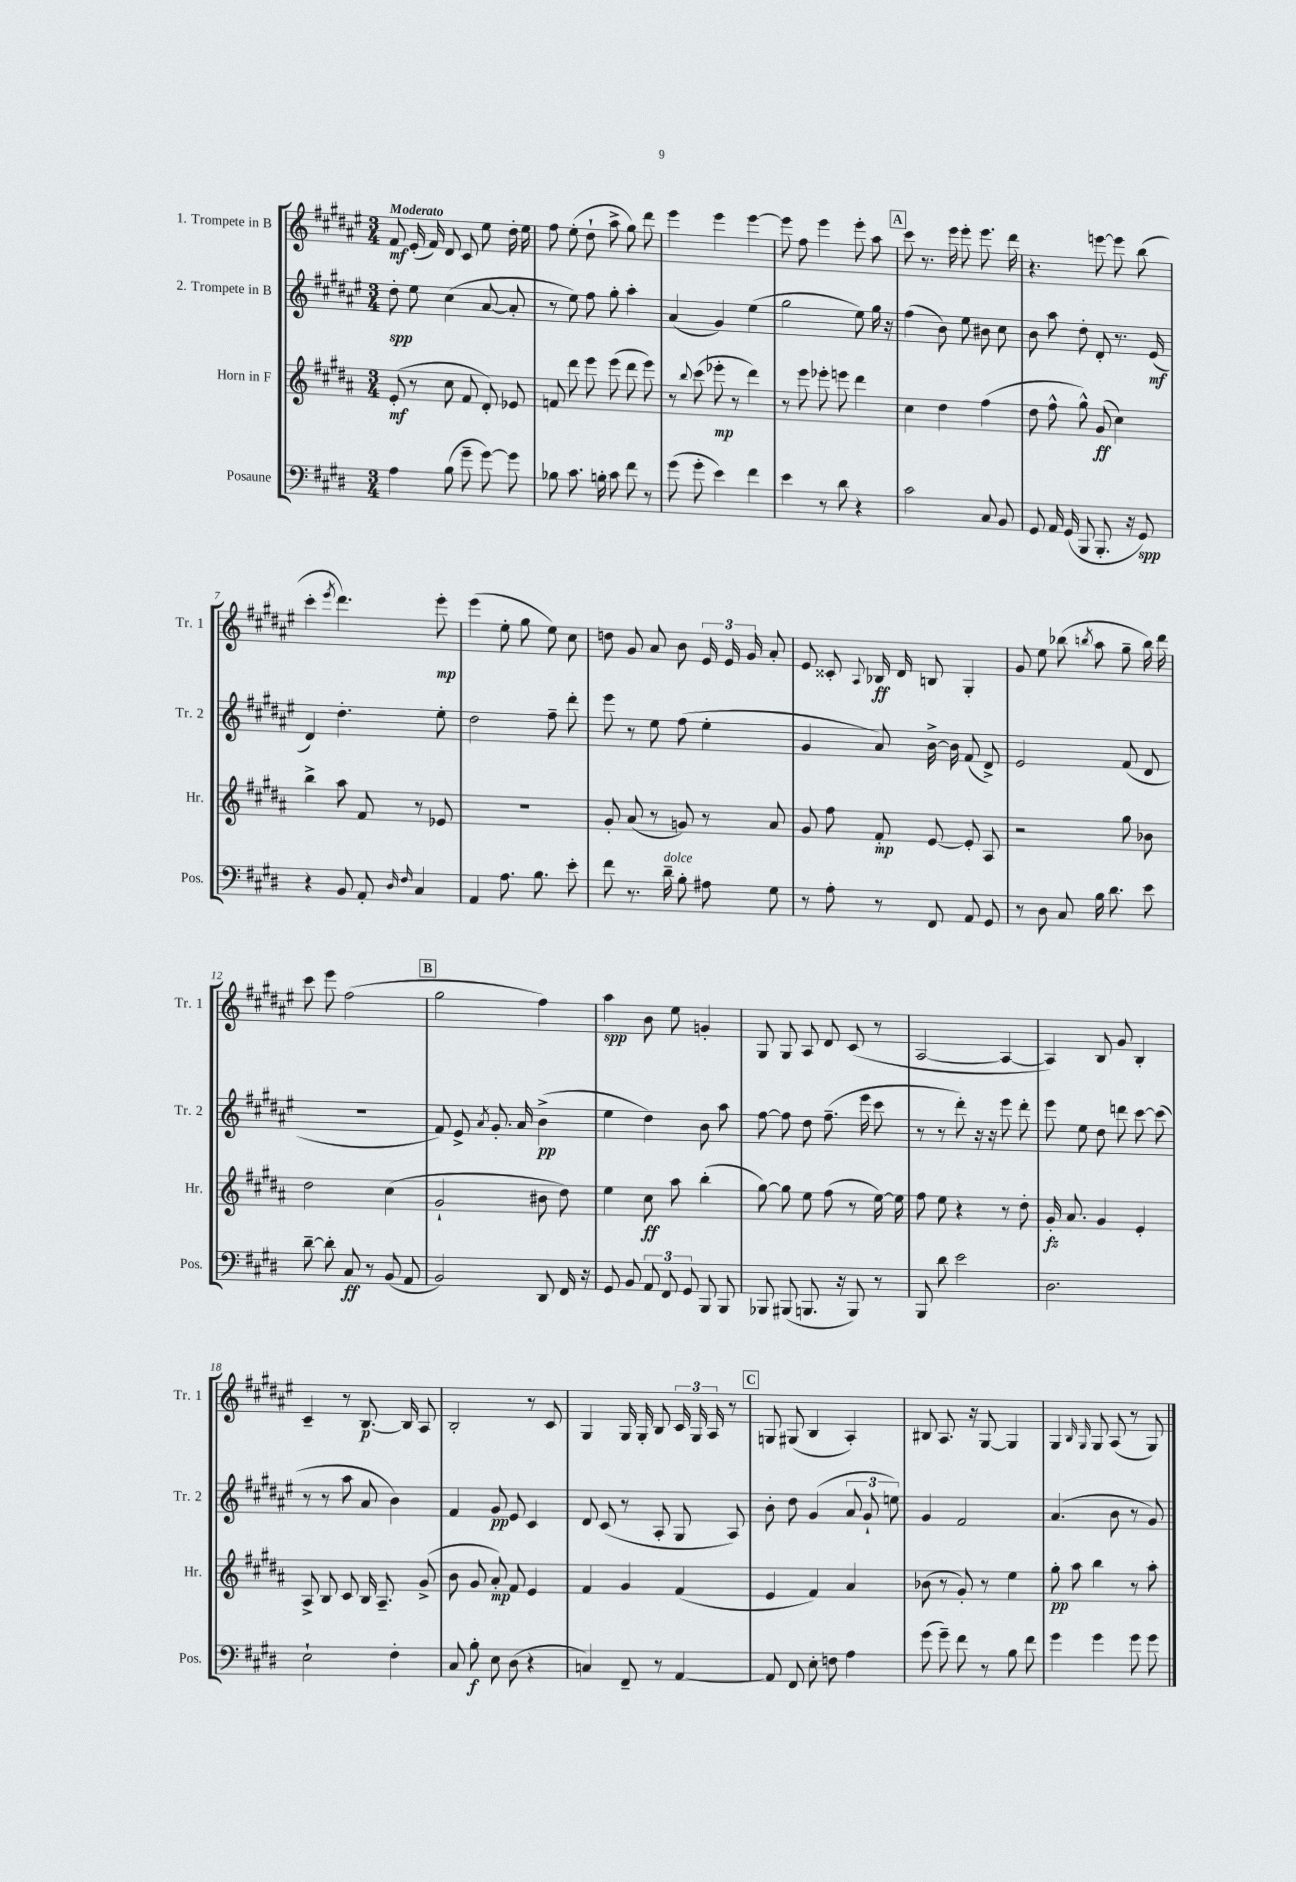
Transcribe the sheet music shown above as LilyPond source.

<<
\new StaffGroup <<
\new Staff = "s0" \with { instrumentName = "1. Trompete in B" shortInstrumentName = "Tr. 1" } {
    \clef treble \key fis \major \numericTimeSignature \time 3/4 \tempo "Moderato"
    \autoBeamOff fis'8\mf eis'16-.( fis'16) dis'8 cis'8 eis''8 dis''16-. eis''16 |
    fis''8 eis''8-.( dis''8-! ais''8-> gis''8) dis'''8 |
    eis'''4 eis'''4 eis'''4~ |
    eis'''8 fis''8 eis'''4 eis'''8-. ais''8 |
    \mark \markup { \box "A" } cis'''8 r8. eis'''16 eis'''8-. eis'''8. dis'''16 |
    r4. e'''8~ e'''8 b''8( |
    cis'''4-. \acciaccatura { eis'''8 } dis'''4.) eis'''8-.\mp |
    eis'''4( eis''8-. gis''8 eis''8) cis''8 |
    d''8 gis'8 ais'8 b'8 \tuplet 3/2 { eis'16 eis'16 gis'16 } ais'8-. |
    eis'8 cisis'8-. \appoggiatura { ais8 } bes16\ff dis'16 b8 gis4-. |
    gis'8 eis''8 bes''8( \acciaccatura { b''8 } ais''8 gis''8-- b''16) dis'''16 |
    cis'''8 eis'''8 fis''2( |
    \mark \markup { \box "B" } gis''2 fis''4) |
    ais''4\spp b'8 eis''8 g'4-. |
    gis8 gis8 ais8 dis'8 cis'8( r8 |
    ais2~ ais4~ |
    ais4) b8 gis'8 b4-. |
    cis'4-- r8 b8.~\p b16 ais8 |
    b2-. r8 cis'8 |
    gis4 gis16 gis16-. b8 \tuplet 3/2 { cis'16 gis16 ais16 } r8 |
    \mark \markup { \box "C" } g8 gis8( b4 ais4-.) |
    bis8 ais8. r16 gis8~ gis4 |
    gis4 \grace { b16 gis16 } gis8 ais8( r8 gis8) \bar "|." |
}
\new Staff = "s1" \with { instrumentName = "2. Trompete in B" shortInstrumentName = "Tr. 2" } {
    \clef treble \key fis \major \numericTimeSignature \time 3/4
    \autoBeamOff dis''8-.\spp eis''8 cis''4( ais'8~ ais'8-. |
    r8 eis''8) fis''8 gis''8-. ais''4-. |
    ais'4( gis'4) eis''4( |
    gis''2 eis''8) gis''16 r16 |
    \mark \markup { \box "A" } fis''4( b'8) eis''8 bis'8 cis''8 |
    b'8 ais''8 dis''8-. dis'8-. r8. eis'16\mf( |
    dis'4) dis''4.-. eis''8-. |
    dis''2 fis''8-- dis'''8-. |
    eis'''8 r8 eis''8 fis''8( eis''4-. |
    gis'4 ais'8) b'16~-> b'16 fis'8( dis'8->) |
    eis'2 fis'8( dis'8 |
    R2. |
    \mark \markup { \box "B" } fis'8) eis'8-> \acciaccatura { ais'8 } gis'8.-. ais'16 b'4->\pp( |
    eis''4 dis''4) b'8 ais''8 |
    fis''8~ fis''8 dis''8 fis''8.--( eis'''16 cis'''8 |
    r8 r8 dis'''8-.) r16 r16 eis'''8 dis'''8-. |
    eis'''8 eis''8 dis''8 d'''8 cis'''8~ cis'''8( |
    r8 r8 ais''8 ais'8 b'4) |
    fis'4 gis'8\pp eis'8 cis'4 |
    dis'8 cis'8( r8 ais8-. gis8 ais8) |
    \mark \markup { \box "C" } b'8-. dis''8 gis'4( \tuplet 3/2 { ais'8 gis'8-! e''8) } |
    gis'4 fis'2 |
    ais'4.( b'8 r8 gis'8) \bar "|." |
}
\new Staff = "s2" \with { instrumentName = "Horn in F" shortInstrumentName = "Hr." } {
    \clef treble \key b \major \numericTimeSignature \time 3/4
    \autoBeamOff e'8-.\mf( r8 cis''8 fis'8 dis'8-.) ees'8 |
    f'8 dis'''8 e'''8 e'''8( dis'''8 e'''8) |
    r8 \appoggiatura { b''8 } cis'''8( ees'''8-.\mp r8 dis'''4) |
    r8 e'''8 ees'''8-. e'''8 dis'''4 |
    \mark \markup { \box "A" } cis''4 dis''4 fis''4( |
    dis''8 fis''8-^ gis''8-^) gis'8\ff( cis''4) |
    b''4-> ais''8 fis'8 r8 ees'8 |
    R2. |
    gis'8-. ais'8( r8 g'8) r8 ais'8 |
    gis'8 fis''8 fis'8-.\mp e'8~ e'8-. ais8 |
    r2 gis''8 bes'8 |
    dis''2 cis''4( |
    \mark \markup { \box "B" } gis'2-! bis'8 dis''8) |
    e''4 cis''8\ff ais''8 b''4-.( |
    gis''8~) gis''8 e''8 fis''8( r8 e''16~) e''16 |
    fis''8 e''8 r4 r8 dis''8-. |
    gis'16-.\fz ais'8. gis'4 e'4-. |
    ais8-> b8 cis'8 b16 ais8.-- gis'8->( |
    b'8 gis'8 ais'8-.\mp) fis'8 e'4 |
    fis'4 gis'4 fis'4( |
    \mark \markup { \box "C" } e'4 fis'4) ais'4 |
    bes'8( r8 gis'8-.) r8 e''4 |
    gis''8-.\pp ais''8 b''4 r8 ais''8-. \bar "|." |
}
\new Staff = "s3" \with { instrumentName = "Posaune" shortInstrumentName = "Pos." } {
    \clef bass \key e \major \numericTimeSignature \time 3/4
    \autoBeamOff a4 b8( gis'8-- gis'8~) gis'8 |
    bes8 cis'8. b16-. cis'8 fis'8 r8 |
    gis'8( gis'8-. e'4) fis'4 |
    e'4 r8 dis'8 r4 |
    \mark \markup { \box "A" } cis'2 cis8 b,8 |
    gis,8 a,16 gis,16( b,,8 b,,8.-. r16 gis,8\spp) |
    r4 b,8 a,8-. \grace { dis16 fis16 } cis4 |
    a,4 a8. b8. e'8-. |
    fis'8 r8. dis'16--^\markup { \italic "dolce" } b8-. ais8 gis8 |
    r8 a8-. r8 fis,8 a,8 gis,8 |
    r8 dis8 cis8 b16 dis'8. e'8 |
    dis'8~-- dis'8-. cis8\ff r8 b,8( a,8 |
    \mark \markup { \box "B" } b,2) dis,8 fis,16 r16 |
    gis,8 b,8 \tuplet 3/2 { a,8 fis,8 gis,8 } b,,8 b,,8 |
    bes,,8 bis,,8( b,,8. r16 b,,8) r8 |
    b,,8 dis'8 e'2 |
    dis2. |
    e2-! fis4-. |
    cis8 b8-.\f e8 dis8( r4 |
    c4) fis,8-- r8 a,4~ |
    \mark \markup { \box "C" } a,8 fis,8 e8-. f8 a4 |
    gis'8( gis'8--) fis'8 r8 b8 fis'8 |
    gis'4 gis'4 gis'8 gis'8 \bar "|." |
}
>>
>>
